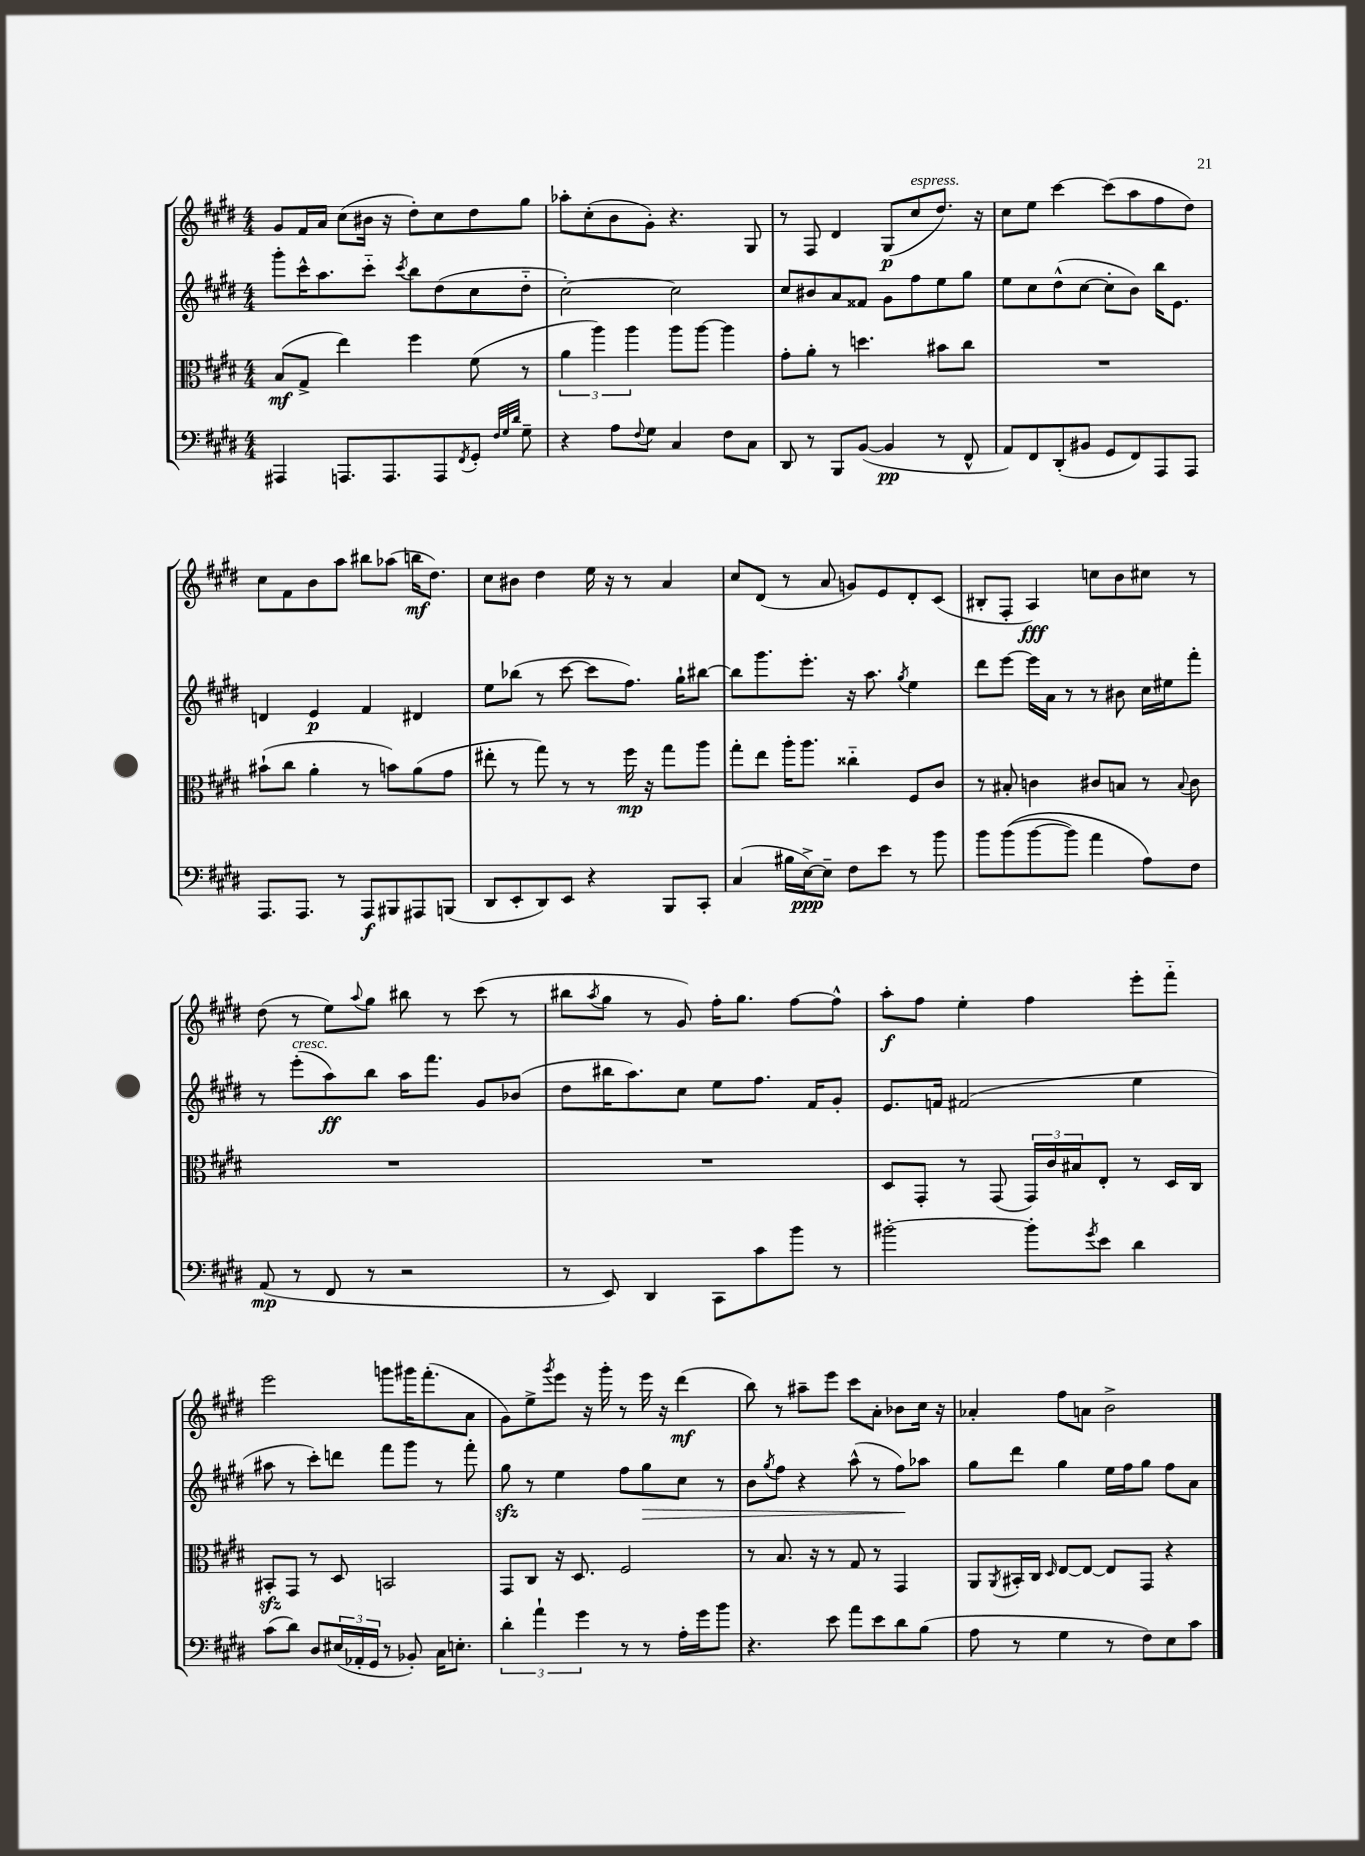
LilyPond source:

<<
\new StaffGroup <<
\new Staff = "s0" {
    \clef treble \key e \major \numericTimeSignature \time 4/4
    gis'8 fis'16 a'16 cis''8( bis'16 r16 dis''8-.) cis''8 dis''8 gis''8 |
    aes''8-. cis''8-.( b'8 gis'8-.) r4. gis8 |
    r8 fis8 dis'4 gis8\p( cis''8^\markup { \italic "espress." } dis''8.) r16 |
    cis''8 e''8 cis'''4~ cis'''8( a''8 fis''8 dis''8) |
    cis''8 fis'8 b'8 a''8 bis''8 aes''8( b''16\mf dis''8.) |
    cis''8 bis'8 dis''4 e''16 r16 r8 a'4 |
    cis''8 dis'8( r8 a'8 g'8) e'8 dis'8-. cis'8( |
    bis8-. fis8-. a4\fff) c''8 b'8 cis''8 r8 |
    dis''8( r8 e''8) \appoggiatura { a''8 } gis''8 bis''8 r8 cis'''8( r8 |
    bis''8 \acciaccatura { a''8 } gis''8 r8 gis'8) fis''16-. gis''8. fis''8~ fis''8-^ |
    a''8-.\f fis''8 e''4-. fis''4 e'''8-. fis'''8-_ |
    e'''2 g'''8 gis'''16 fis'''8.-.( a'8 |
    gis'8) e''8-> \acciaccatura { gis'''8 } e'''8 r16 gis'''16-. r8 e'''16 r16 dis'''4\mf( |
    b''8) r8 ais''8-- e'''8 cis'''8 a'8-. bes'8 cis''16 r16 |
    aes'4-. fis''8 a'8 b'2-> \bar "|." |
}
\new Staff = "s1" {
    \clef treble \key e \major \numericTimeSignature \time 4/4
    gis'''8-. cis'''16-^ a''8. cis'''8-_ \acciaccatura { cis'''8 } b''8 dis''8( cis''8 dis''8-_ |
    cis''2~-.) cis''2 |
    cis''8 bis'8 a'8 fisis'8 gis'8 fis''8 e''8 gis''8 |
    e''8 cis''8 dis''8-^( cis''8~ cis''8-. b'8) b''16 e'8. |
    d'4 e'4\p fis'4 dis'4 |
    e''8 bes''8( r8 cis'''8~ cis'''8 fis''8.) gis''16-! bis''8~ |
    bis''8 gis'''8. e'''8.-. r16 a''8. \acciaccatura { gis''8 } e''4 |
    dis'''8 e'''8~ e'''16 a'16 r8 r8 bis'8 cis''16 eis''16 fis'''8-. |
    r8 e'''8-.^\markup { \italic "cresc." }( a''8\ff) b''8 a''16 fis'''8. gis'8 bes'8( |
    dis''8 bis''16 a''8.) cis''8 e''8 fis''8. fis'16 gis'8-. |
    e'8. f'16 fis'2( e''4 |
    ais''8 r8 cis'''8-.) d'''8 fis'''8 gis'''8 r8 fis'''8-. |
    gis''8\sfz r8 e''4 fis''8 gis''8\> cis''8 r8 |
    b'8 \acciaccatura { gis''8 } fis''8 r4 a''8-^( r8 fis''8\!) aes''8 |
    gis''8 dis'''8 gis''4 e''16 fis''16 gis''8 fis''8 a'8 \bar "|." |
}
\new Staff = "s2" {
    \clef alto \key e \major \numericTimeSignature \time 4/4
    b8\mf( gis8-> e''4) fis''4 fis'8( r8 |
    \tuplet 3/2 { a'4 a''4) a''4 } a''8 a''8~ a''4 |
    gis'8-. a'8-. r8 d''4. bis'8 cis''8 |
    R1 |
    bis'8-!( cis''8 a'4-. r8 b'8) a'8( gis'8 |
    eis''8-. r8 gis''8) r8 r8 fis''16\mp r16 gis''8 a''8 |
    gis''8-. e''8 a''16-. a''8. cisis''4-_ fis8 cis'8 |
    r8 bis8-. c'4 cis'8 b8 r8 \appoggiatura { b8 } cis'8 |
    R1 |
    R1 |
    dis8 gis,8-. r8 gis,8( \tuplet 3/2 { gis,16) cis'16 bis16 } e8-. r8 dis16 cis16 |
    bis,8-.\sfz gis,8 r8 dis8 b,2 |
    gis,8 cis8 r16 dis8. fis2 |
    r8 b8. r16 r8 gis8 r8 gis,4 |
    a,8 \acciaccatura { a,8 } bis,16-. cis16 \grace { dis16 } e8~ e8~ e8 gis,8 r4 \bar "|." |
}
\new Staff = "s3" {
    \clef bass \key e \major \numericTimeSignature \time 4/4
    ais,,4 a,,8. a,,8. a,,8 \acciaccatura { fis,8 } gis,8-. \grace { fis32 gis32 dis'32 } gis8-- |
    r4 a8 \appoggiatura { fis8 } gis8 cis4 fis8 cis8 |
    dis,8 r8 b,,8 b,8~( b,4\pp r8 fis,8-^ |
    a,8) fis,8 dis,8-.( bis,8 gis,8 fis,8) a,,8 a,,8 |
    a,,8. a,,8. r8 a,,8\f bis,,8 ais,,8 b,,8( |
    dis,8 e,8-. dis,8) e,8 r4 b,,8 cis,8-. |
    cis4( bis16 e16~->\ppp) e8-- fis8 e'8 r8 b'8 |
    b'8 b'8(\( b'8~ b'8) a'4 a8\) fis8 |
    a,8\mp( r8 fis,8 r8 r2 |
    r8 e,8) dis,4 cis,8 cis'8 b'8 r8 |
    bis'2~-. bis'8-. \acciaccatura { gis'8 } e'8 dis'4 |
    cis'8( dis'8) dis8 \tuplet 3/2 { eis16( aes,16-. gis,16 } r8 bes,8-.) cis16 e8.-. |
    \tuplet 3/2 { dis'4-. a'4-! gis'4 } r8 r8 a16-. gis'16 b'8 |
    r4. e'8 a'8 e'8 dis'8 b8( |
    a8 r8 gis4 r8 fis8) e8 cis'8 \bar "|." |
}
>>
>>
\layout { \context { \Score \remove "Bar_number_engraver" } }
